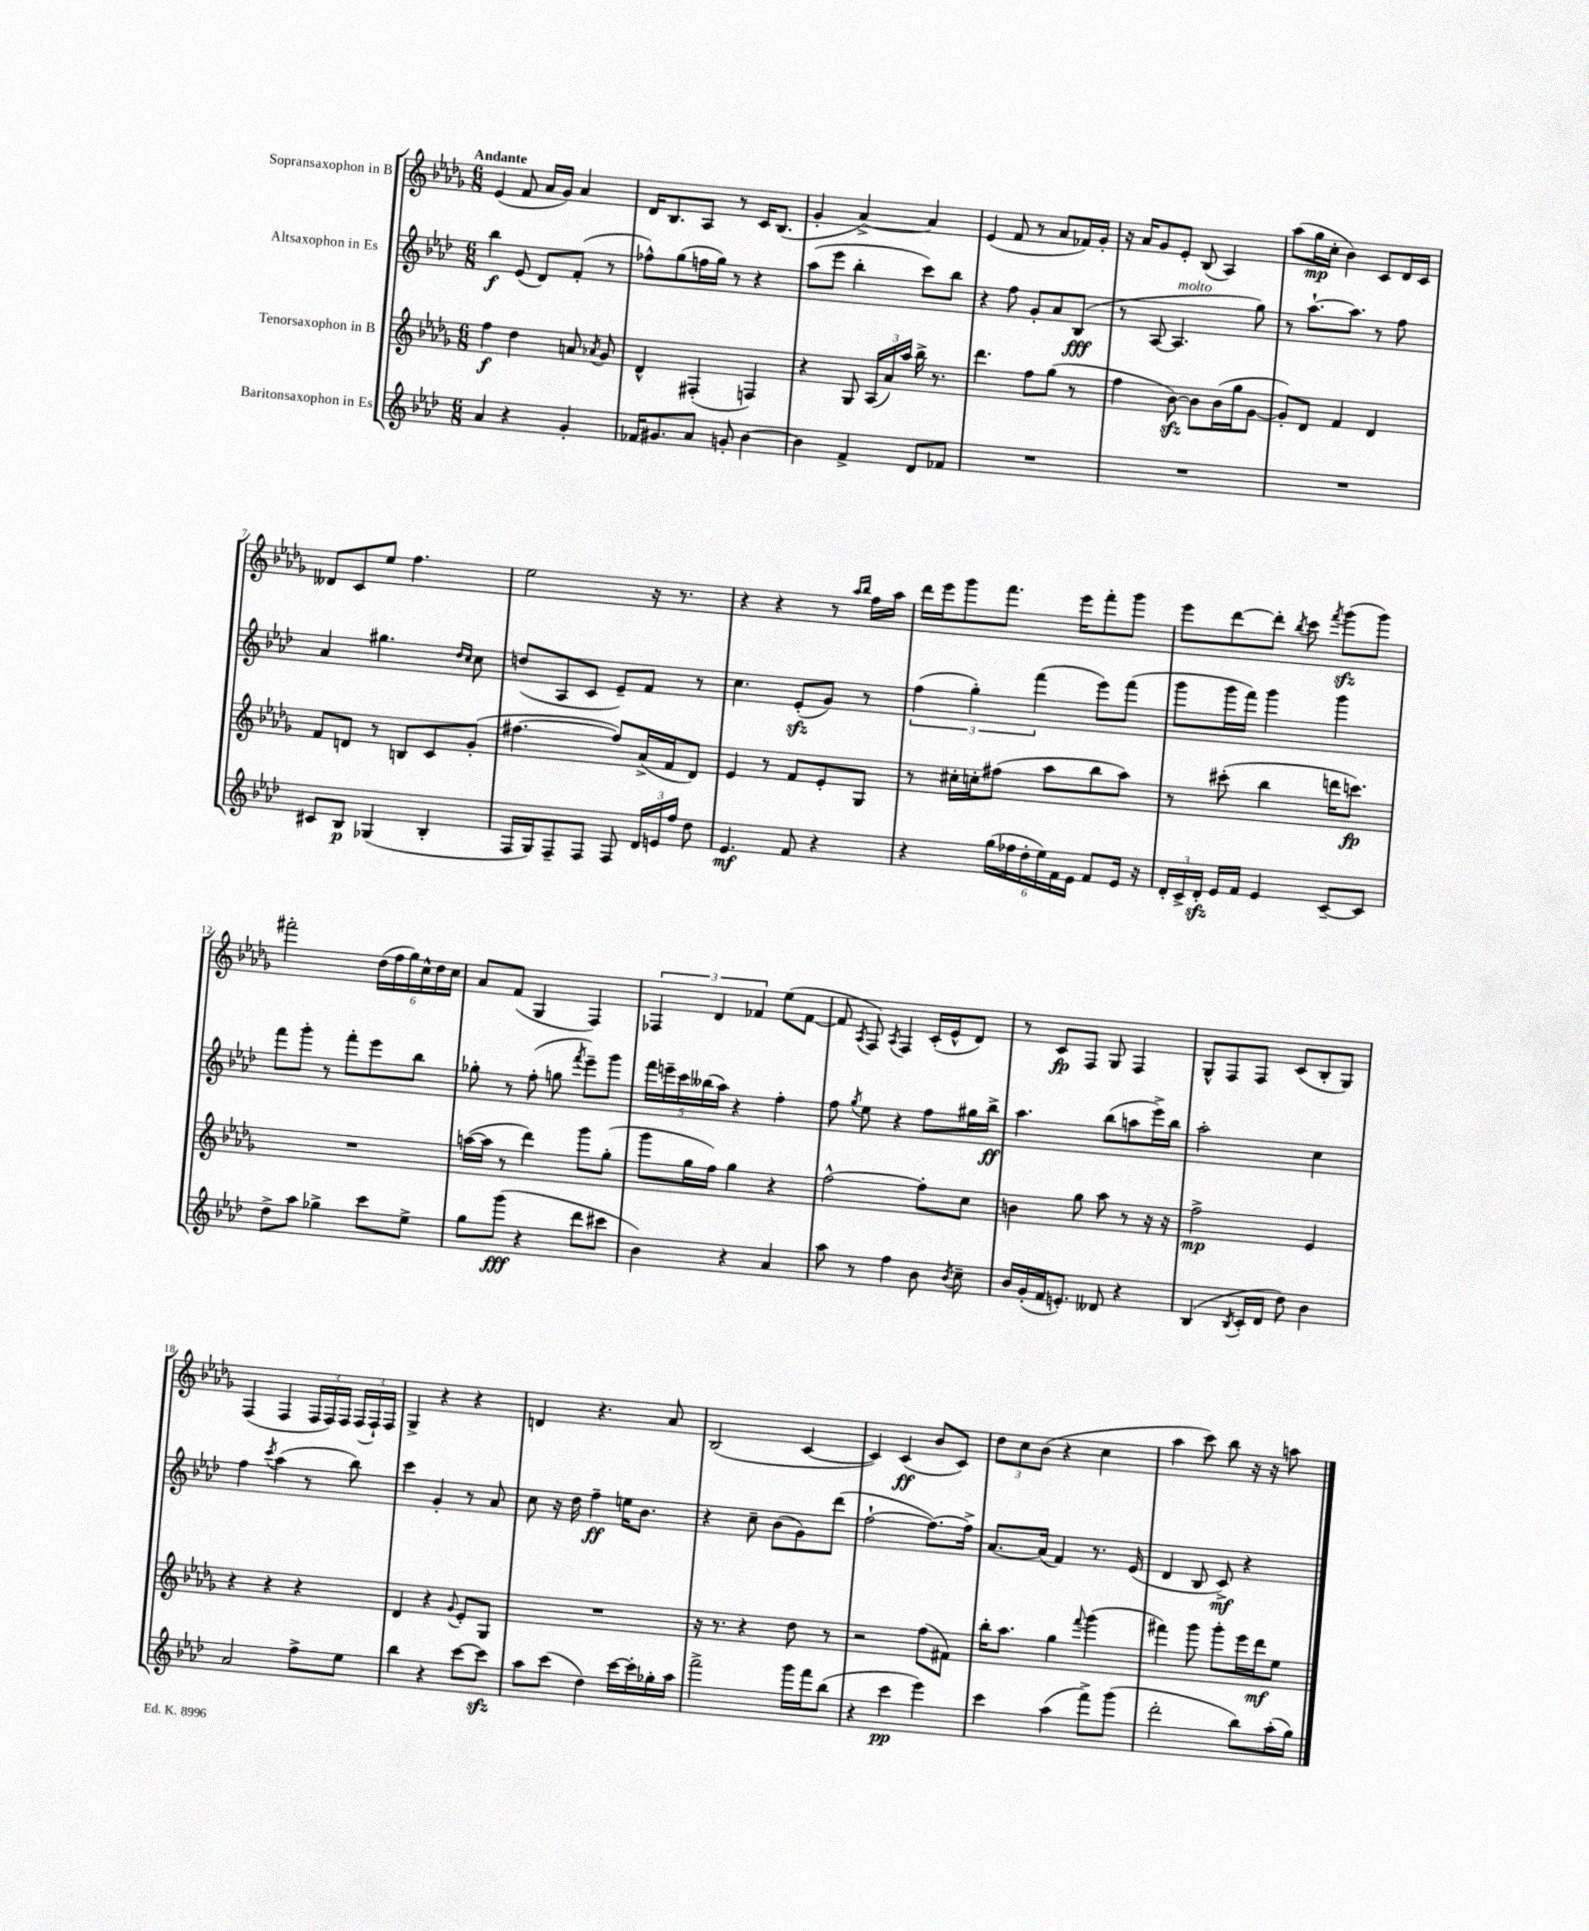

**kern	**kern	**kern	**kern
*staff4	*staff3	*staff2	*staff1
*clefG2	*clefG2	*clefG2	*clefG2
*k[b-e-a-d-]	*k[b-e-a-d-g-]	*k[b-e-a-d-]	*k[b-e-a-d-g-]
*M6/8	*M6/8	*M6/8	*M6/8
4a-/	4ff\	4bb-\	(4e-/
4r	4dd-\	(8e-/	8f/
.	.	8d-/L)	16a-/LL
.	.	.	16g-/JJ)
4g'/	8a/	(8f'/J	4a-/
.	8qa-/	.	.
.	8g-/	8r	.
=	=	=	=
16f-/LK	4d-^^/	8ff-^^\L)	16d-/LK
8.g#/	.	.	8.B-/
.	.	(8gg\	.
8a-/J	(4F#'/	16ff\L	8A-/J
.	.	16gg\JJ)	.
8g'/	.	8r	8r
[4b-\	4F/)	4r	16c/LK
.	.	.	(8.B-/J
=	=	=	=
4b-\]	4r	(8aa-\L	4g-'/
.	.	8eee-\J	.
4f^/	8G-/	4bb-'\	[4a-^/)
.	(24A-/LL	.	.
.	24a-/)	.	.
.	24aa-/JJ	.	.
8d-/L	16bb-^\	8ccc\L)	4a-/]
.	8.r	.	.
8f-/J	.	8bb-\J	.
=	=	=	=
2.r	4.ddd-\	4r	(4e-/
.	.	8ff\	8f/
.	8ff\L	8g'/L	8r
.	(8gg-\J	8a-/	8a-/L
.	8r	(8B-/J	16f-/L)
.	.	.	16g-'/JJ
=	=	=	=
2.r	4ff\	8r	16r
.	.	.	16a-/LK
.	.	[8A-/	8g-/
.	[8b-\)	4.A-/]	8e-'/J
.	8b-\]L	.	(8B-/
.	(16b-\L	.	4A-/)
.	16gg-\J	.	.
.	[8g-\J	8gg\)	.
=	=	=	=
2.r	8g-'/]L)	8r	(8aa-\L
.	8d-/J	[8.aa-`\L	16gg-\L
.	.	.	16cc'\JJ
.	4f/	.	4b-\)
.	.	8.aa-\]J	.
.	4d-/	8r	8c/L
.	.	8ff\	16d-/L
.	.	.	16c/JJ
=	=	=	=
8c#/L	8f/L	4a-/	8d--/L
8B-/J	8d/J	.	8c/
(4G-/	8r	4.gg#\	8ee-/J
.	8B/L	.	4.ff\
4B-'/	8c/	.	.
.	.	16qqdd-/LL	.
.	.	16qqcc/JJ	.
.	(8g-'/J	8cc\	.
=	=	=	=
16F/LL	[4.ff#\	(8dd/L	2ee-\
16G/J)	.	.	.
8F~/	.	8A-/	.
8F/J	.	8c/J	.
8F/	8ff#/]L)	8e-~/L)	.
24d-/LL	(16a-^/L	8f/J	16r
24e/	.	.	.
.	16f/J	.	8.r
24ff/JJ	.	.	.
8dd-\	8d-/J)	8r	.
=	=	=	=
4.e-/	4e-/	4.cc\	4r
.	8r	.	4r
8f/	8f/L	(8e-'/L	.
4r	8e-'/	8g/J)	8r
.	.	.	16qqaa-/LL
.	.	.	16qqbb-/JJ
.	8G-/J	8r	16ff\LL
.	.	.	16aa-\JJ
=	=	=	=
4r	8r	(6ff\	16ddd-\LL
.	.	.	16eee-\J
.	16cc#'\LL	.	8ggg-\
.	.	6gg'\)	.
.	16cc'\J	.	.
(24gg\LL	(8ff#\J	.	8.fff\J
24ff-\	.	.	.
24dd-'\	.	(6fff\	.
24ee-\)	8aa-\L	.	.
24f\	.	.	.
.	.	.	16eee-\LK
24e-\JJ	.	.	.
8f/L	8bb-\	8eee-\L)	8fff'\
16e-/Jk	8aa-\J)	(8fff\J	8ggg-\J
16r	.	.	.
=	=	=	=
24d-'/LL	8r	8ggg\L	8eee-\L
24c^/	.	.	.
24d-'/JJ	.	.	.
16e-/LL	(8ccc#'\	16ggg\L	[8ddd-\
16f/JJ	.	16fff\JJ)	.
4e-/	4bb-\	4ggg\	8ddd-'\]J
.	.	.	8qbb-/
.	.	.	8ccc\
.	.	.	8qfff/
[8c~/L	16ddd\LK	4ggg\	(8ggg-\L
.	8.ccc\J)	.	.
8c/]J	.	.	8ggg-\J)
=	=	=	=
8dd-^\L	2.r	8fff\L	2fff#'\
8aa-\J	.	8ggg'\J	.
4gg-^\	.	8r	.
.	.	8fff'\L	.
8ccc\L	.	8eee-\	(24dd-\LL
.	.	.	24ff\
.	.	.	24gg-\)
8ee-^\J	.	8bb-\J	24cc^^\
.	.	.	24dd-\
.	.	.	24cc\JJ
=	=	=	=
8gg\L	([16aa\LL	8gg-'\	8a-/L
.	16aa\]JJ	.	.
(8ggg\J	8r	8r	(8f/J
4r	4ddd-\)	(8ff'\	4G-/
.	.	8gg\	.
.	.	8qfff/	.
8ddd-\L	8ggg-\L	8eee-~\L)	4F/)
8ccc#\J	(8gg-'\J	8ggg\J	.
=	=	=	=
4b-\)	8ggg-\L	20fff\LL	6F-/
.	.	20eee~\	.
.	.	20ccc\	.
.	16gg-\L	.	.
.	.	(20bb--\	.
.	.	.	6d-/
.	16ff\JJ)	.	.
.	.	20aa-\JJ)	.
4r	4gg-\	4r	.
.	.	.	6f-/
4a-/	4r	4ff'\	(8ee-\L
.	.	.	[8f-\J
=	=	=	=
8aa-\	[2ff^^\	8ff\	8f-/]
.	.	8qgg/	8qA-/
8r	.	8ee-\	8F/)
.	.	.	8qA-/
4ff\	.	4r	4F/
8b-\	8ff'\]L	8ff\L	(16c'/LL
.	.	.	16e-^^/J
8qb-/	.	.	.
8cc~\	8cc\J	16gg#\L	8d-/J)
.	.	16bb-^\JJ	.
=	=	=	=
16b-/LL	4b\	4.aa-\	8r
(16g'/	.	.	.
16f/J	.	.	8c/L
8.e'/J)	.	.	.
.	8gg-\	.	8F/J
8d--/	8aa-\	(8bb-\L	8G-/
4r	8r	8aa\	4F/
.	16r	16eee-^\L)	.
.	16r	16bb-\JJ	.
=	=	=	=
(4B-/	2ff^\	2aa-'\	8G-^^/L
.	.	.	8F/
8qB-/	.	.	.
16c'/LL	.	.	8F/J
16d-/JJ	.	.	.
8dd-\)	.	.	(8c/L
4b-\	4e-/	4cc\	8B-'/
.	.	.	8G-/J)
=	=	=	=
2a-/	4r	4ff\	(4F/
.	.	8qccc/	.
.	4r	(4aa-\	4F/
8ff^\L	4r	8r	24F/LL
.	.	.	24F/)
.	.	.	24F/JJ
8ee-\J	.	8bb-\)	(24F/LL
.	.	.	24F`/)
.	.	.	24F/JJ
=	=	=	=
4bb-\	4d-/	4ccc\	4G-^/
4r	4r	4g'/	4r
.	8qqg-/	.	.
[8ccc\L	8e-'/L	8r	4r
8ccc\]J	8G-/J	8a-/	.
=	=	=	=
8aa-\L	2.r	8cc\	4d/
(8ccc\J	.	16r	.
.	.	16dd-\	.
4dd-\)	.	4ff~\	4.r
[16ccc\LL	.	16ee\LK	.
16ccc'\]	.	8.b-\J	.
16gg-'\	.	.	8a-/
16aa-\JJ	.	.	.
=	=	=	=
2fff^\	16r	4r	(2B-/
.	8.r	.	.
.	4r	8cc~\	.
.	.	(8b-\L	.
16ggg\LL	8dd-\	8g\)	[4c/
16fff\J	.	.	.
(8bb-\J	8r	(8ddd-\J	.
=	=	=	=
4r	2r	[2ff`\	4c/])
4ccc\	.	.	(4c/
4eee-\)	(8ff\L	8.ff\_L)	8b-/L
.	8f#\J)	.	8c/J)
.	.	16ff^\]Jk	.
=	=	=	=
4ccc\	16bb-'\LK	[8.a-/L	12dd-\L
.	8.aa-\J	.	.
.	.	.	12cc\
.	.	.	(12b-\J
.	.	(16a-/]Jk	.
(4aa-\	4gg-\	4f/)	4r
.	8qqfff/	.	.
8fff^\L)	(4ggg-\	8.r	4cc\
(8ggg\J	.	.	.
.	.	(16e-/	.
=	=	=	=
2ddd-'\	4fff#\)	4d-/	4aa-\
.	8ggg-\	8B-/	8ccc\)
.	8ggg-'\L	8c^/)	8bb-\
8bb-\L)	16eee-\L	4r	16r
.	16ddd-\J	.	16r
(16aa-'\L	8ee-\J	.	8aa\
16gg\JJ)	.	.	.
==	==	==	==
*-	*-	*-	*-
